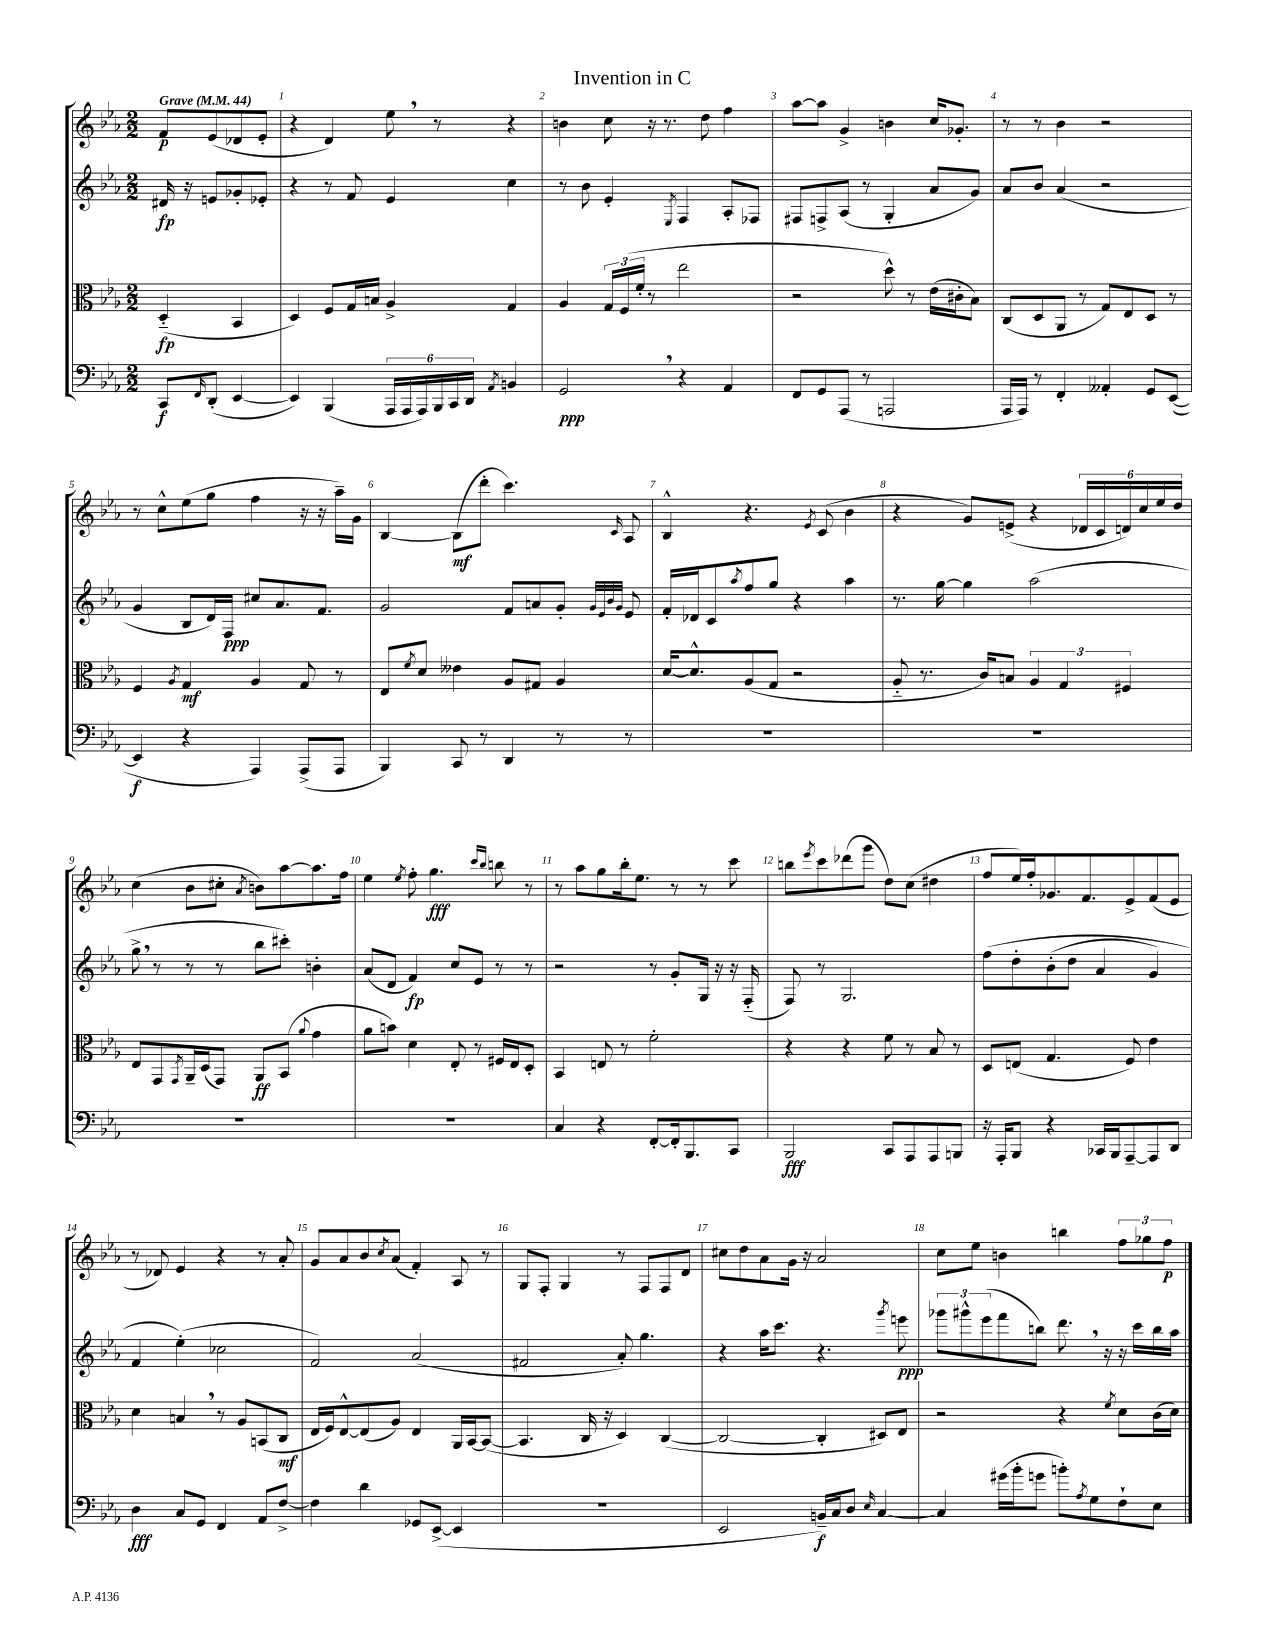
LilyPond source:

\header { title = "Invention in C" }
<<
\new StaffGroup <<
\new Staff = "s0" {
    \clef treble \key ees \major \numericTimeSignature \time 2/2 \partial 2 \tempo "Grave" 4 = 44
    f'8\p ees'8( des'8 ees'8-. |
    r4 d'4) ees''8 \breathe r8 r4 |
    b'4 c''8 r16 r8. d''8 f''4 |
    aes''8~ aes''8 g'4-> b'4 c''16 ges'8.-. |
    r8 r8 bes'4 r2 |
    r8 c''8-^ ees''8( g''8 f''4 r16 r16 aes''16--) g'16 |
    bes4~ bes8\mf( d'''8-. c'''4.) \grace { c'16 } aes8 |
    bes4-^ r4. \acciaccatura { ees'8 } c'8( bes'4 |
    r4 g'8) e'8->( r4 \tuplet 6/4 { des'16 c'16 d'16) c''16 ees''16 d''16 } |
    c''4( bes'8 cis''8-. \acciaccatura { aes'8 } b'8) aes''8~ aes''8. f''16 |
    ees''4 \acciaccatura { ees''8 } f''8-. g''4.\fff \grace { c'''16 bes''16 } b''8 r8 |
    r8 aes''8 g''8 bes''16-. ees''8. r8 r8 c'''8 |
    b''8 \acciaccatura { ees'''8 } c'''8 des'''8( g'''8 d''8) c''8( dis''4 |
    f''8 ees''16) f''16-. ges'8. f'8. ees'8-> f'8( ees'8 |
    r8 des'8) ees'4 r4 r8 aes'8-. |
    g'8 aes'8 bes'8 \acciaccatura { c''8 } aes'8( f'4-.) aes8 r8 |
    g8 f8-. g4 r8 f8 f8 d'8 |
    cis''8 d''8 aes'8 g'16 r16 aes'2 |
    c''8 ees''8 b'4 b''4 \tuplet 3/2 { f''8 ges''8 f''8\p } \bar "|." |
}
\new Staff = "s1" {
    \clef treble \key ees \major \numericTimeSignature \time 2/2 \partial 2
    dis'16\fp r16 e'8 ges'8-. ees'8-. |
    r4 r8 f'8 ees'4 c''4 |
    r8 bes'8 ees'4-. \acciaccatura { ees8 } f4 aes8-. fes8 |
    fis8 f8-> aes8( r8 g4-. aes'8 g'8) |
    aes'8 bes'8 aes'4( r2 |
    g'4 bes8 d'16) f16\ppp cis''8 aes'8. f'8. |
    g'2 f'8 a'8 g'8-. \grace { g'32 ees'32 bes'32 g'32 } ees'8 |
    f'16-. des'16 c'8 \acciaccatura { aes''8 } f''8 g''8 r4 aes''4 |
    r8. g''16~ g''4 aes''2( |
    g''8-> \breathe r8 r8 r8 bes''8 cis'''8-.) b'4-. |
    aes'8( d'8 f'4\fp) c''8 ees'8 r8 r8 |
    r2 r8 g'8-. g16 r16 r16 f16-_( |
    f8) r8 g2. |
    f''8\( d''8-. bes'8-.( d''8 aes'4 g'4) |
    f'4 ees''4-.(\) ces''2 |
    f'2) aes'2( |
    fis'2 aes'8-.) g''4. |
    r4 aes''16 c'''8. r4. \acciaccatura { g'''8 } e'''8\ppp |
    \tuplet 3/2 { ges'''8 gis'''8-^ ees'''8( } f'''8 b''8) d'''8. \breathe r16 r16 c'''16 b''16 aes''16 \bar "|." |
}
\new Staff = "s2" {
    \clef alto \key ees \major \numericTimeSignature \time 2/2 \partial 2
    d4-_\fp( bes,4 |
    d4) f8 g16 b16 aes4-> g4 |
    aes4 \tuplet 3/2 { g16 f16( f'16-. } r8 ees''2 |
    r2 d''8-^) r8 ees'16( cis'16-. bes8) |
    c8( d8 aes,8 r8 g8) ees8 d8 r8 |
    f4 \acciaccatura { aes8 } g4\mf aes4 g8 r8 |
    ees8 \acciaccatura { f'8 } d'8 eeses'4 aes8 gis8 aes4 |
    d'16~ d'8.-^ aes8( g8 r2 |
    aes8-_ r8. c'16) b8 \tuplet 3/2 { aes4 g4 fis4 } |
    ees8 g,8 \acciaccatura { g,8 } aes,16-- d16( g,8) aes,8\ff bes,8( \appoggiatura { aes'8 } g'4 |
    aes'8 b'8) d'4 ees8-. r8 fis16 ees16 d8-. |
    bes,4 e8 r8 f'2-. |
    r4 r4 f'8 r8 bes8 r8 |
    d8 e8( g4. f8) ees'4 |
    d'4 b4 \breathe r8 aes8 b,8( c8\mf |
    ees16 f16) ees8~-^ ees8( aes8) ees4 aes,16 bes,16~ bes,8~( |
    bes,4. c16 r16 d4) c4~( |
    c2~ c4-. dis8) ees8 |
    r2 r4 \acciaccatura { f'8 } d'8 c'16( d'16) \bar "|." |
}
\new Staff = "s3" {
    \clef bass \key ees \major \numericTimeSignature \time 2/2 \partial 2
    c,8\f \grace { f,16 } d,8-.( ees,4~ |
    ees,4) bes,,4( \tuplet 6/4 { aes,,16 aes,,16 aes,,16) bes,,16 c,16 d,16 } \acciaccatura { aes,8 } b,4 |
    g,2\ppp \breathe r4 aes,4 |
    f,8 g,8 aes,,8( r8 a,,2 |
    aes,,16 aes,,16) r8 f,4-. aeses,4-. g,8 ees,8~( |
    ees,4\f r4 aes,,4) aes,,8->( aes,,8 |
    bes,,4) c,8 r8 d,4 r8 r8 |
    R1 |
    R1 |
    R1 |
    R1 |
    c4 r4 f,8~-. f,16-. bes,,8. c,8 |
    bes,,2\fff c,8 aes,,8 aes,,8 b,,8 |
    r16 aes,,16-. bes,,8 r4 ces,16 bes,,16 aes,,8~-- aes,,8 d,8 |
    d4\fff c8 g,8 f,4 aes,8 f8~-> |
    f4 d'4 ges,8 ees,8~->( ees,4 |
    R1 |
    ees,2 b,16--\f) c16 d8 \grace { ees16 } c4~ |
    c4 gis'16( bes'16-. g'8 b'8-.) \acciaccatura { aes8 } g8 f8-! ees8 \bar "|." |
}
>>
>>
\layout { \context { \Score \override BarNumber.break-visibility = ##(#f #t #t) barNumberVisibility = #all-bar-numbers-visible } }
